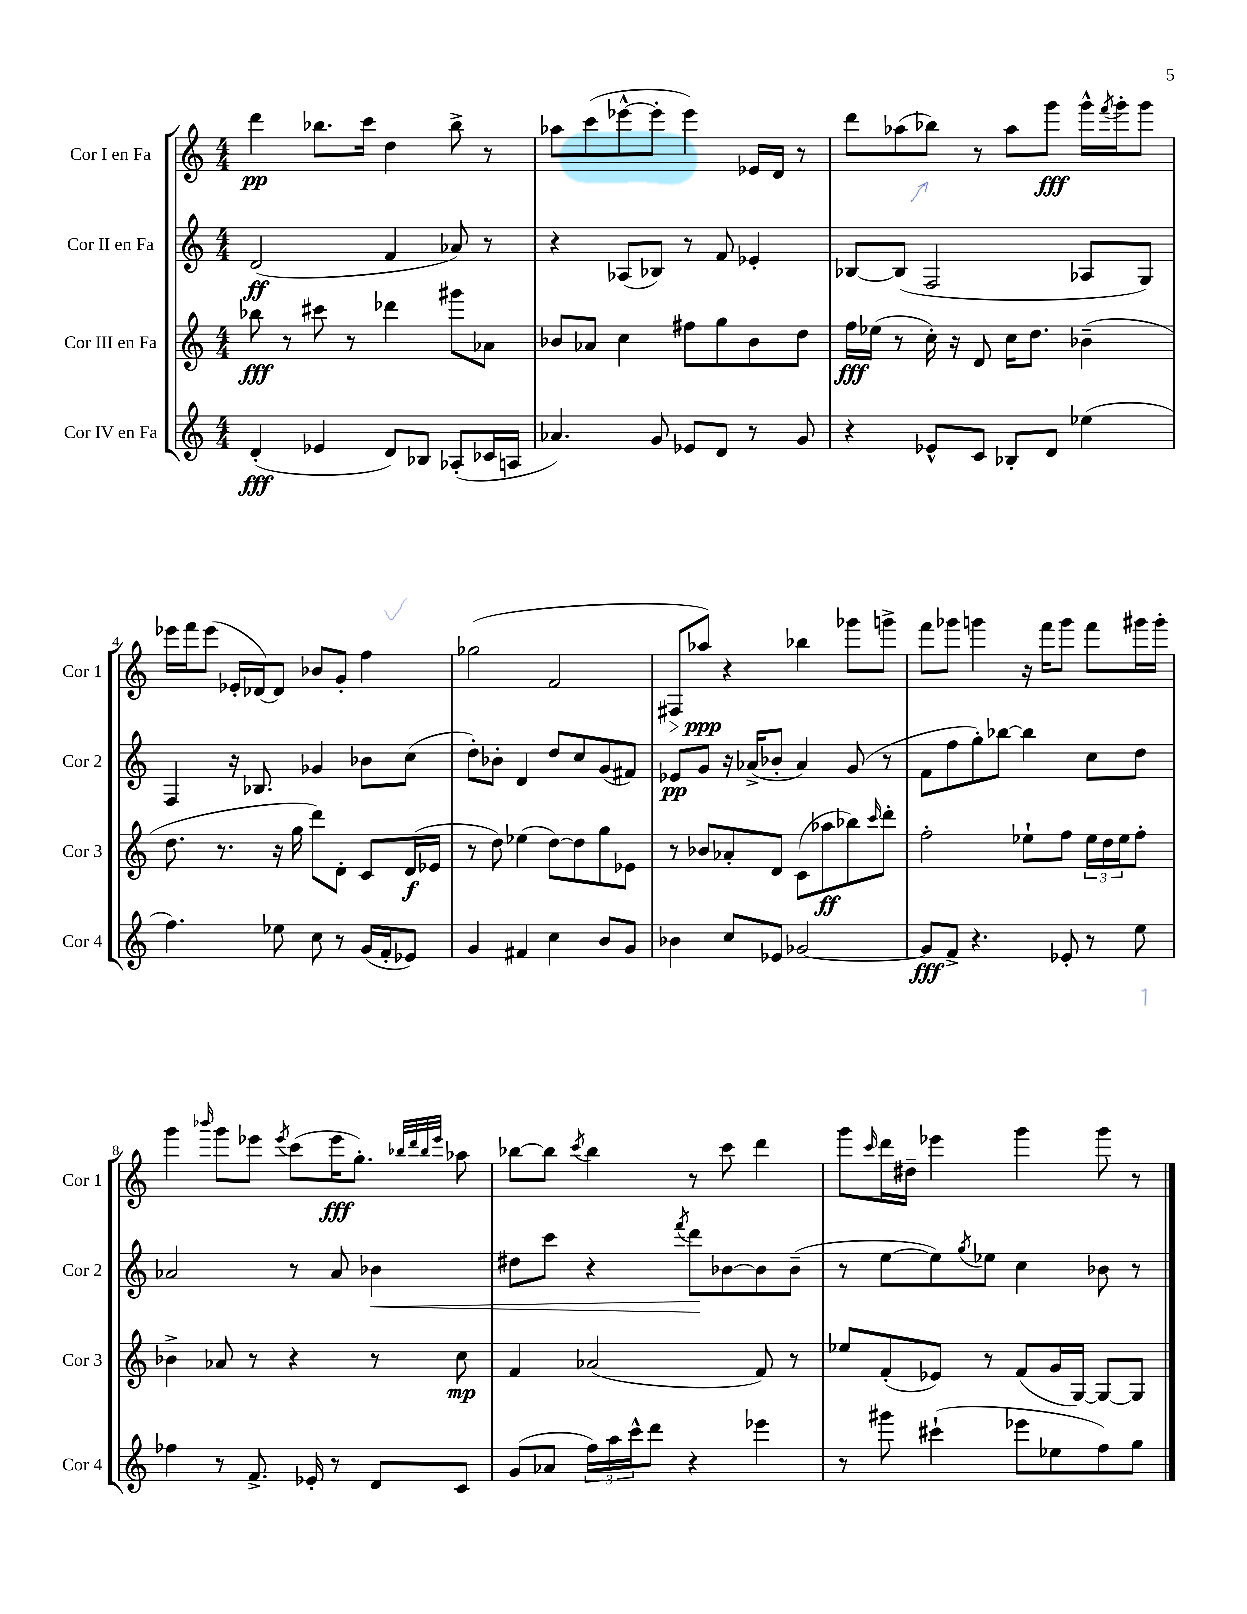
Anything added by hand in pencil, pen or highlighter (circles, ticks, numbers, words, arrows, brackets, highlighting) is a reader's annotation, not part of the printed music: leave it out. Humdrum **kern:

**kern	**dynam	**kern	**dynam	**kern	**dynam	**kern	**dynam
*part4	*part4	*part3	*part3	*part2	*part2	*part1	*part1
*staff4	*staff4	*staff3	*staff3	*staff2	*staff2	*staff1	*staff1
*I"Cor IV en Fa	*	*I"Cor III en Fa	*	*I"Cor II en Fa	*	*I"Cor I en Fa	*
*I'Cor 4	*	*I'Cor 3	*	*I'Cor 2	*	*I'Cor 1	*
*clefG2	*	*clefG2	*	*clefG2	*	*clefG2	*
*k[]	*	*k[]	*	*k[]	*	*k[]	*
*M4/4	*	*M4/4	*	*M4/4	*	*M4/4	*
=1	=1	=1	=1	=1	=1	=1	=1
(4d'/	fff	8bb-X\	fff	(2d/	ff	4ddd\	pp
.	.	8r	.	.	.	.	.
4e-X/	.	8ccc#X\	.	.	.	8.bb-X\L	.
.	.	8r	.	.	.	.	.
.	.	.	.	.	.	16ccc\Jk	.
8d/L)	.	4ddd-X\	.	4f/	.	4dd\	.
8B-X/J	.	.	.	.	.	.	.
(8A-X'/L	.	8ggg#X\L	.	8a-X/)	.	8bb-^\	.
16c-X/L	.	8a-X\J	.	8r	.	8r	.
16An/JJ	.	.	.	.	.	.	.
=2	=2	=2	=2	=2	=2	=2	=2
4.a-X/)	.	8b-X/L	.	4r	.	8aa-X\L	.
.	.	8a-X/J	.	.	.	(8ccc\	.
.	.	4cc\	.	(8A-X/L	.	[8eee-X^^\	.
8g/	.	.	.	8B-X/J)	.	8eee-'\J]	.
8e-X/L	.	8ff#X\L	.	8r	.	4eee-\)	.
8d/J	.	8gg\	.	8f/	.	.	.
8r	.	8b-\	.	4e-X'/	.	16e-X/LL	.
.	.	.	.	.	.	16d/JJ	.
8g/	.	8dd\J	.	.	.	8r	.
=3	=3	=3	=3	=3	=3	=3	=3
4r	.	16ff\LL	fff	[8B-X/L	.	8ddd\L	.
.	.	(16ee-X\JJ	.	.	.	.	.
.	.	8r	.	(8B-/J]	.	(8aa-X\	.
8e-X^^/L	.	16cc'\)	.	2F/	.	8bb-X\J)	.
.	.	16r	.	.	.	.	.
8c/J	.	8d/	.	.	.	8r	.
8B-X'/L	.	16cc\KL	.	.	.	8aa-\L	.
.	.	8.dd\J	.	.	.	.	.
8d/J	.	.	.	.	.	8ggg\J	fff
(4ee-X\	.	(4b-X~\	.	8A-X/L	.	16ggg^^\LL	.
.	.	.	.	.	.	8qfff/	.
.	.	.	.	.	.	16ggg'\J	.
.	.	.	.	8G/J)	.	8ggg\J	.
!!LO:LB:g=z
=4	=4	=4	=4	=4	=4	=4	=4
4.ff\)	.	8.dd\	.	4F/	.	16eee-X\LL	.
.	.	.	.	.	.	16fff\J	.
.	.	.	.	.	.	(8eee-\J	.
.	.	8.r	.	.	.	.	.
.	.	.	.	16r	.	16e-X'/LL	.
.	.	.	.	8.B-X/	.	[16d-X/J)	.
8ee-X\	.	16r	.	.	.	8d-/J]	.
.	.	16gg\	.	.	.	.	.
8cc\	.	8ddd\L)	.	4g-X/	.	8b-X/L	.
8r	.	8d'\J	.	.	.	8g'/J	.
(16g/LL	.	8c/L	.	8b-X\L	.	4ff\	.
16f'/J	.	.	.	.	.	.	.
8e-X/J)	.	(16d/L	f	(8cc\J	.	.	.
.	.	16e-X/JJ	.	.	.	.	.
=5	=5	=5	=5	=5	=5	=5	=5
4g/	.	8r	.	8dd'\L)	.	(2gg-X\	.
.	.	8dd\)	.	8b-X'\J	.	.	.
4f#X/	.	(4ee-X\	.	4d/	.	.	.
4cc\	.	[8dd\L)	.	8dd/L	.	2f/	.
.	.	8dd\]	.	8cc/	.	.	.
8b/L	.	8gg\	.	(8g/	.	.	.
8g/J	.	8e-X\J	.	8f#X/J)	.	.	.
=6	=6	=6	=6	=6	=6	=6	=6
!	!	!	!	!	!	!	!LO:HP:b
4b-X\	.	8r	.	8e-X/L	pp	8F#X/L	>
.	.	8b-X/L	.	8g/J	.	8aa-X/J)	ppp
8cc/L	.	8a-X'/	.	16r	.	4r	]
.	.	.	.	(16a-X^/KL	.	.	.
8e-X/J	.	8d/J	.	8b-X'/J	.	.	.
[2g-X/	.	(8c\L	.	4a-/)	.	4bb-X\	.
.	.	8aa-X\	ff	.	.	.	.
.	.	8bb-X\)	.	(8g/	.	8ggg-X\L	.
.	.	16qqccc/	.	.	.	.	.
.	.	8ddd'\J	.	8r	.	8gggn^\J	.
=7	=7	=7	=7	=7	=7	=7	=7
8g-/L]	fff	2ff'\	.	8f\L	.	8fff\L	.
8f^/J	.	.	.	8ff\	.	8ggg-X\J	.
4.r	.	.	.	8gg'\)	.	4gggn\	.
.	.	.	.	[8bb-X\J	.	.	.
.	.	8ee-X`\L	.	4bb-\]	.	16r	.
.	.	.	.	.	.	16fff\KL	.
8e-X'/	.	8ff\J	.	.	.	8ggg\J	.
8r	.	24ee-\LL	.	8cc\L	.	8fff\L	.
.	.	24dd\	.	.	.	.	.
.	.	24ee-\J	.	.	.	.	.
8ee\	.	8ff'\J	.	8dd\J	.	16ggg#X\L	.
.	.	.	.	.	.	16ggg#'\JJ	.
!!LO:LB:g=z
=8	=8	=8	=8	=8	=8	=8	=8
4ff-X\	.	4b-X^\	.	2a-X/	.	4ggg\	.
.	.	.	.	.	.	16qqbbb-X/	.
8r	.	8a-X/	.	.	.	8ggg\L	.
8.f^/	.	8r	.	.	.	8eee-X\J	.
.	.	.	.	.	.	8qeee-/	.
.	.	4r	.	8r	.	(8ccc\L	.
16e-X'/	.	.	.	.	.	.	.
8r	.	.	.	8a-/	.	16eee-\K	fff
.	.	.	.	.	.	8.gg'\J)	.
!	!	!	!	!	!LO:HP:b	!	!
8d/L	.	8r	.	4b-X\	<	.	.
.	.	.	.	.	.	32qqbb-X/LLL	.
.	.	.	.	.	.	32qqddd/	.
.	.	.	.	.	.	32qqbb-/	.
.	.	.	.	.	.	32qqeee-/JJJ	.
8c/J	.	8cc\	mp	.	.	8aa-X\	.
=9	=9	=9	=9	=9	=9	=9	=9
(8g/L	.	4f/	.	8dd#X\L	.	[8bb-X\L	.
8a-X/J	.	.	.	8ccc\J	.	8bb-\J]	.
.	.	.	.	.	.	8qccc/	.
24ff\LL)	.	(2a-X/	.	4r	.	4bb-\	.
24aa\	.	.	.	.	.	.	.
24ccc^^\J	.	.	.	.	.	.	.
8ddd\J	.	.	.	.	.	.	.
.	.	.	.	8qfff/	.	.	.
4r	.	.	.	8ddd\L	.	8r	.
.	.	.	.	[8b-X\	[	8ccc\	.
4eee-X\	.	8f/)	.	8b-\]	.	4ddd\	.
.	.	8r	.	(8b-~\J	.	.	.
=10	=10	=10	=10	=10	=10	=10	=10
8r	.	8ee-X/L	.	8r	.	8ggg\L	.
.	.	.	.	.	.	16qqccc/	.
8ggg#X\	.	(8f'/	.	[8ee\L	.	16ddd\L	.
.	.	.	.	.	.	16dd#X~\JJ	.
(4ccc#X`\	.	8e-X/J)	.	8ee\])	.	4eee-X\	.
.	.	.	.	8qgg/	.	.	.
.	.	8r	.	8ee-X\J	.	.	.
8eee-X\L	.	(8f/L	.	4cc\	.	4ggg\	.
8ee-X\	.	16g/L	.	.	.	.	.
.	.	[16G/JJ)	.	.	.	.	.
8ff\)	.	8G/L_	.	8b-X\	.	8ggg\	.
8gg\J	.	8G/J]	.	8r	.	8r	.
==	==	==	==	==	==	==	==
*-	*-	*-	*-	*-	*-	*-	*-
